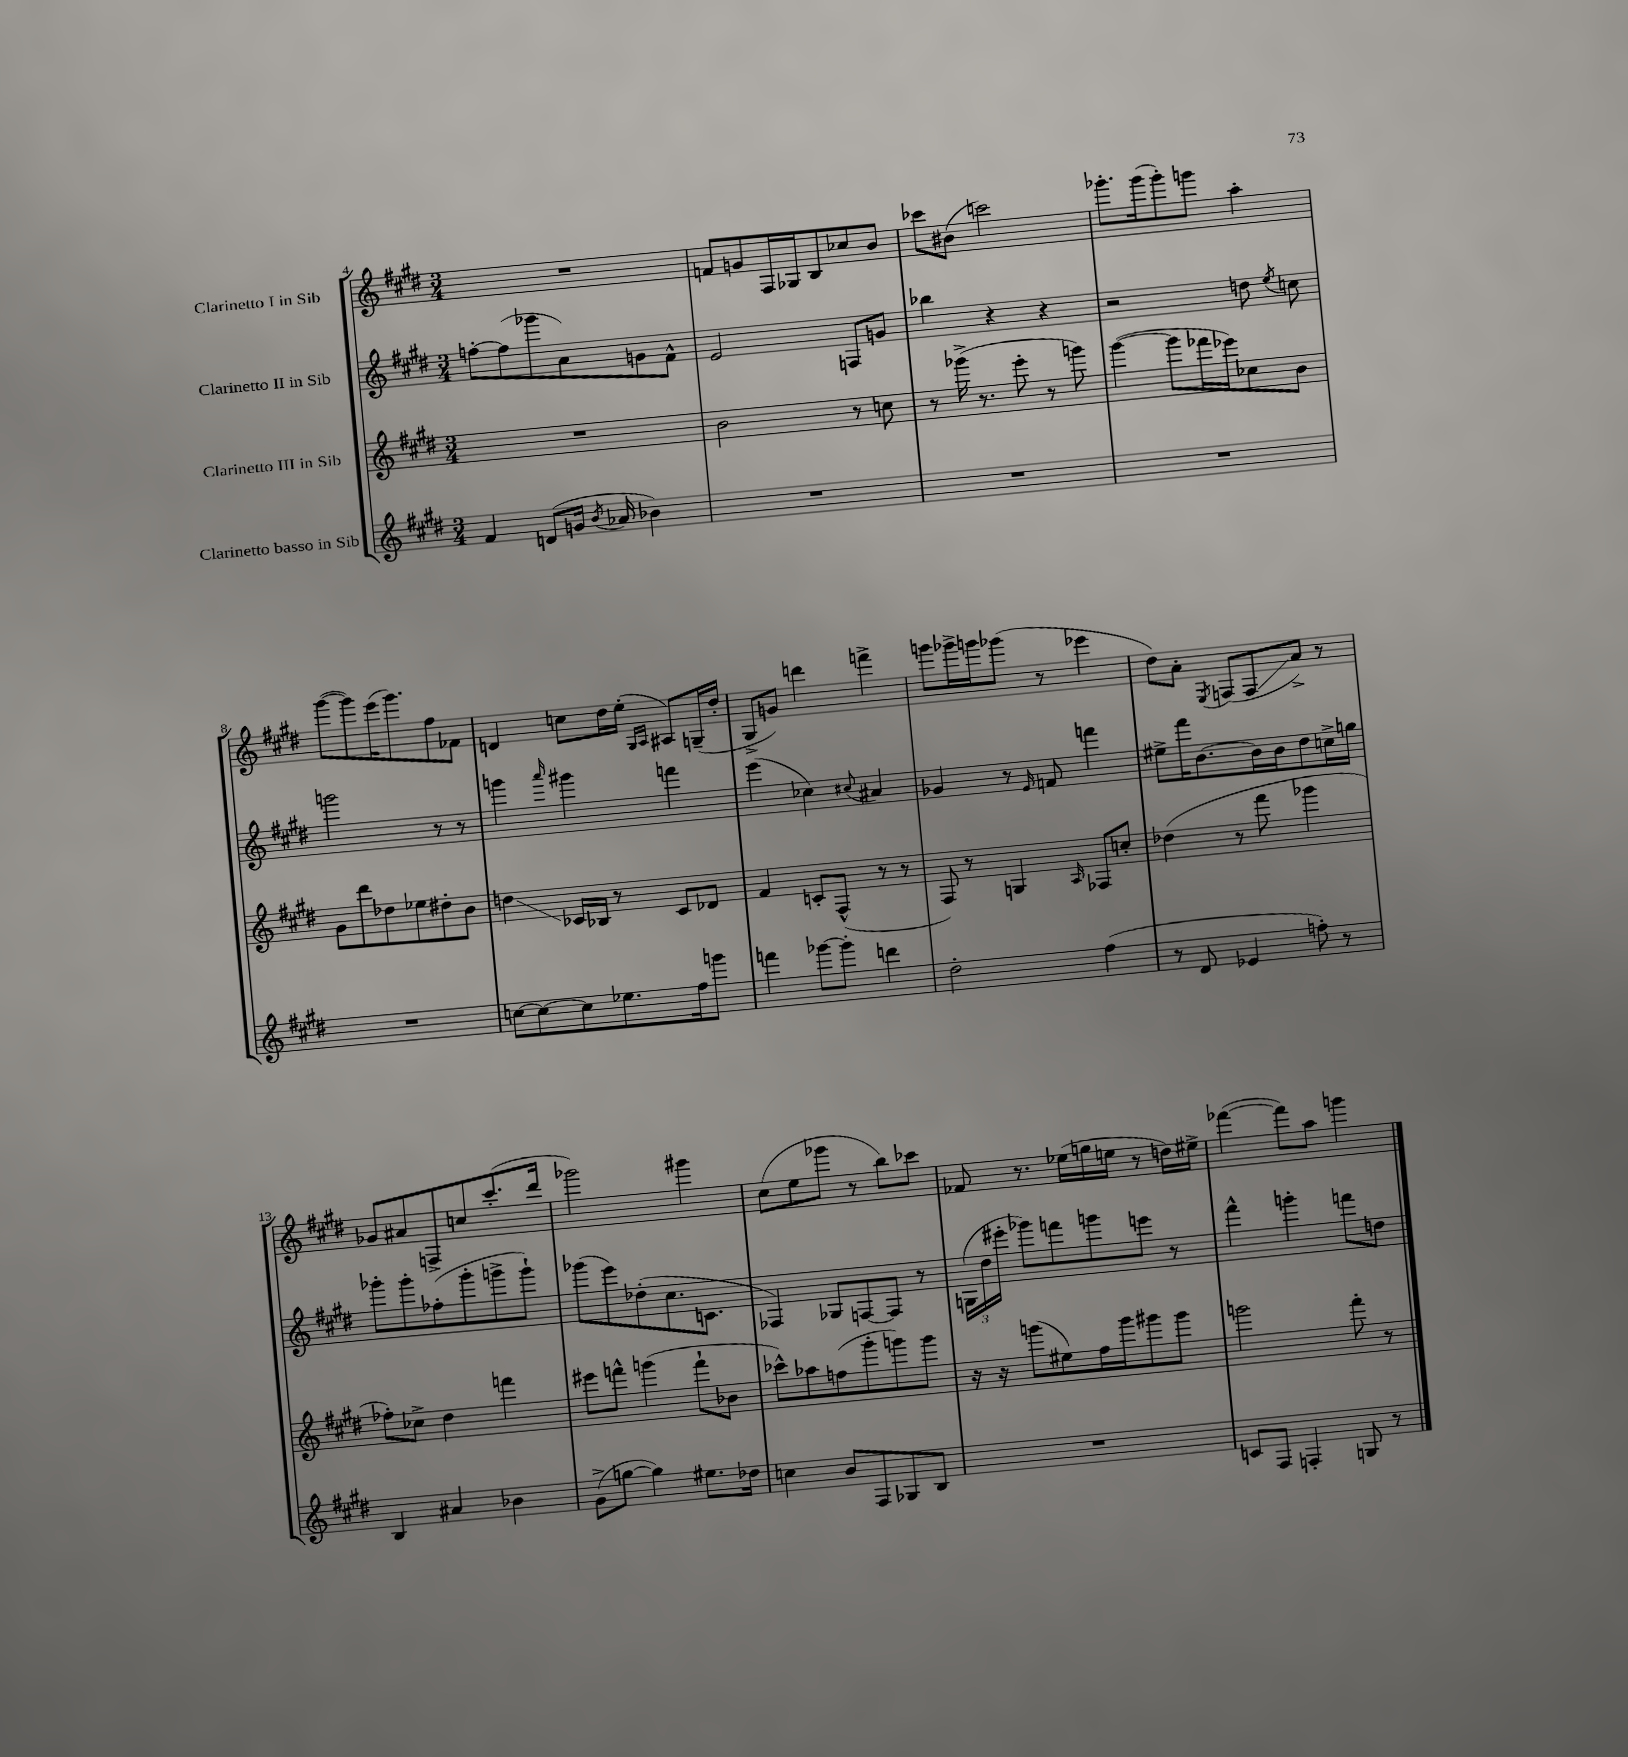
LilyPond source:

<<
\new StaffGroup <<
\new Staff = "s0" \with { instrumentName = "Clarinetto I in Sib" } {
    \clef treble \key e \major \numericTimeSignature \time 3/4
    \autoBeamOff R2. |
    f'8[ g'8 fis16 ges16 b8 ces''8 b'8] |
    ces'''8[ bis'8]( c'''2) |
    ges'''8.[-. ges'''16( ges'''8-.) g'''8] a''4-. |
    gis'''8[~( gis'''8) e'''16( gis'''8.) fis''8 fes'8] |
    d'4 c''8[ dis''16 e''16]-.( \grace { gis16[ a16] } ais8[) g16--( dis''16]-. |
    gis8[-> g'8]) d'''4 f'''4-> |
    g'''8[ ges'''16-> g'''16 ges'''8]( r8 ees'''4 |
    dis''8[) a'8]-. \acciaccatura { e8 } f8[( f8\glissando a'8]->) r8 |
    ges'8[ ais'8 f8-> c''8 cis'''8.-.( dis'''16] |
    ges'''2) gis'''4 |
    cis''8[( e''8 ges'''8] r8 b''8[) ces'''8] |
    fes'8 r8. ees''16[( g''16 e''16] r8 d''16[) eis''16]-> |
    fes'''4~( fes'''8[) a''8] g'''4 \bar "|." |
}
\new Staff = "s1" \with { instrumentName = "Clarinetto II in Sib" } {
    \clef treble \key e \major \numericTimeSignature \time 3/4
    \autoBeamOff f''8[~-. f''8( ges'''8 a'8) g'8 fis'8]-^ |
    e'2 f8[ g'8] |
    bes''4 r4 r4 |
    r2 d''8 \acciaccatura { e''8 } c''8 |
    g'''2 r8 r8 |
    g'''4 \grace { a'''16 } gis'''4 f'''4 |
    e'''4( ces''4) \appoggiatura { cis''8 } ais'4 |
    ges'4 r8 \grace { e'16 } f'8 f'''4 |
    eis''8[-> fis'''16 b'8.~ b'16 b'16 dis''8 c''16-> g''16] |
    ges'''8[-. ges'''8-. fes''8-.( ges'''8-. g'''8-> g'''8]-!) |
    ges'''8[( e'''8) des''8-.( cis''8. c'8.] |
    fes4) ges8[ f8~ f8] r8 |
    \tuplet 3/2 { g16[( dis''16 eis'''16]-. } ges'''8[) f'''8 g'''8 e'''8] r8 |
    fis'''4-^ g'''4-. f'''8[ d''8] \bar "|." |
}
\new Staff = "s2" \with { instrumentName = "Clarinetto III in Sib" } {
    \clef treble \key e \major \numericTimeSignature \time 3/4
    \autoBeamOff R2. |
    b'2 r8 c''8 |
    r8 ges'''16->( r8. e'''8-. r8 g'''8) |
    gis'''4~( gis'''8[ fes'''16 ees'''16) ces''8 b'8] |
    gis'8[ dis'''8 des''8 ees''8 dis''8-. b'8] |
    d''4\glissando ces'16[ bes16] r8 ces'8[ des'8] |
    fis'4 c'8[-. fis8]-^( r8 r8 |
    fis8) r8 g4 \grace { a16 } fes8[ c''8]-. |
    des''4( r8 fis'''8 ges'''4 |
    fes''8[-.) ces''8]-> dis''4 f'''4 |
    eis'''8[ f'''8]-^ g'''4( f'''8[-! bes'8] |
    ces'''8[-^) aes''8 f''8( gis'''8-. g'''8) g'''8] |
    r16 r16 g'''8[( eis''8) fis''16 g'''16 gis'''8 gis'''8] |
    g'''2 fis'''8-. r8 \bar "|." |
}
\new Staff = "s3" \with { instrumentName = "Clarinetto basso in Sib" } {
    \clef treble \key e \major \numericTimeSignature \time 3/4
    \autoBeamOff fis'4 d'8[( g'16] \acciaccatura { b'8 } aes'16 bes'4) |
    R2. |
    R2. |
    R2. |
    R2. |
    c''8[~ c''8~ c''8 ees''8. fis''16 g'''8] |
    f'''4 ges'''8[~ ges'''8]-. d'''4 |
    dis''2-. fis''4( |
    r8 dis'8 ees'4 f''8-.) r8 |
    b4 ais'4 bes'4 |
    gis'8[->( g''8]~ g''4) eis''8.[ des''16] |
    c''4 b'8[ fis8 ges8 b8] |
    R2. |
    c'8[ fis8] f4-. g8 r8 \bar "|." |
}
>>
>>
\layout { \context { \Score currentBarNumber = #4 } }
